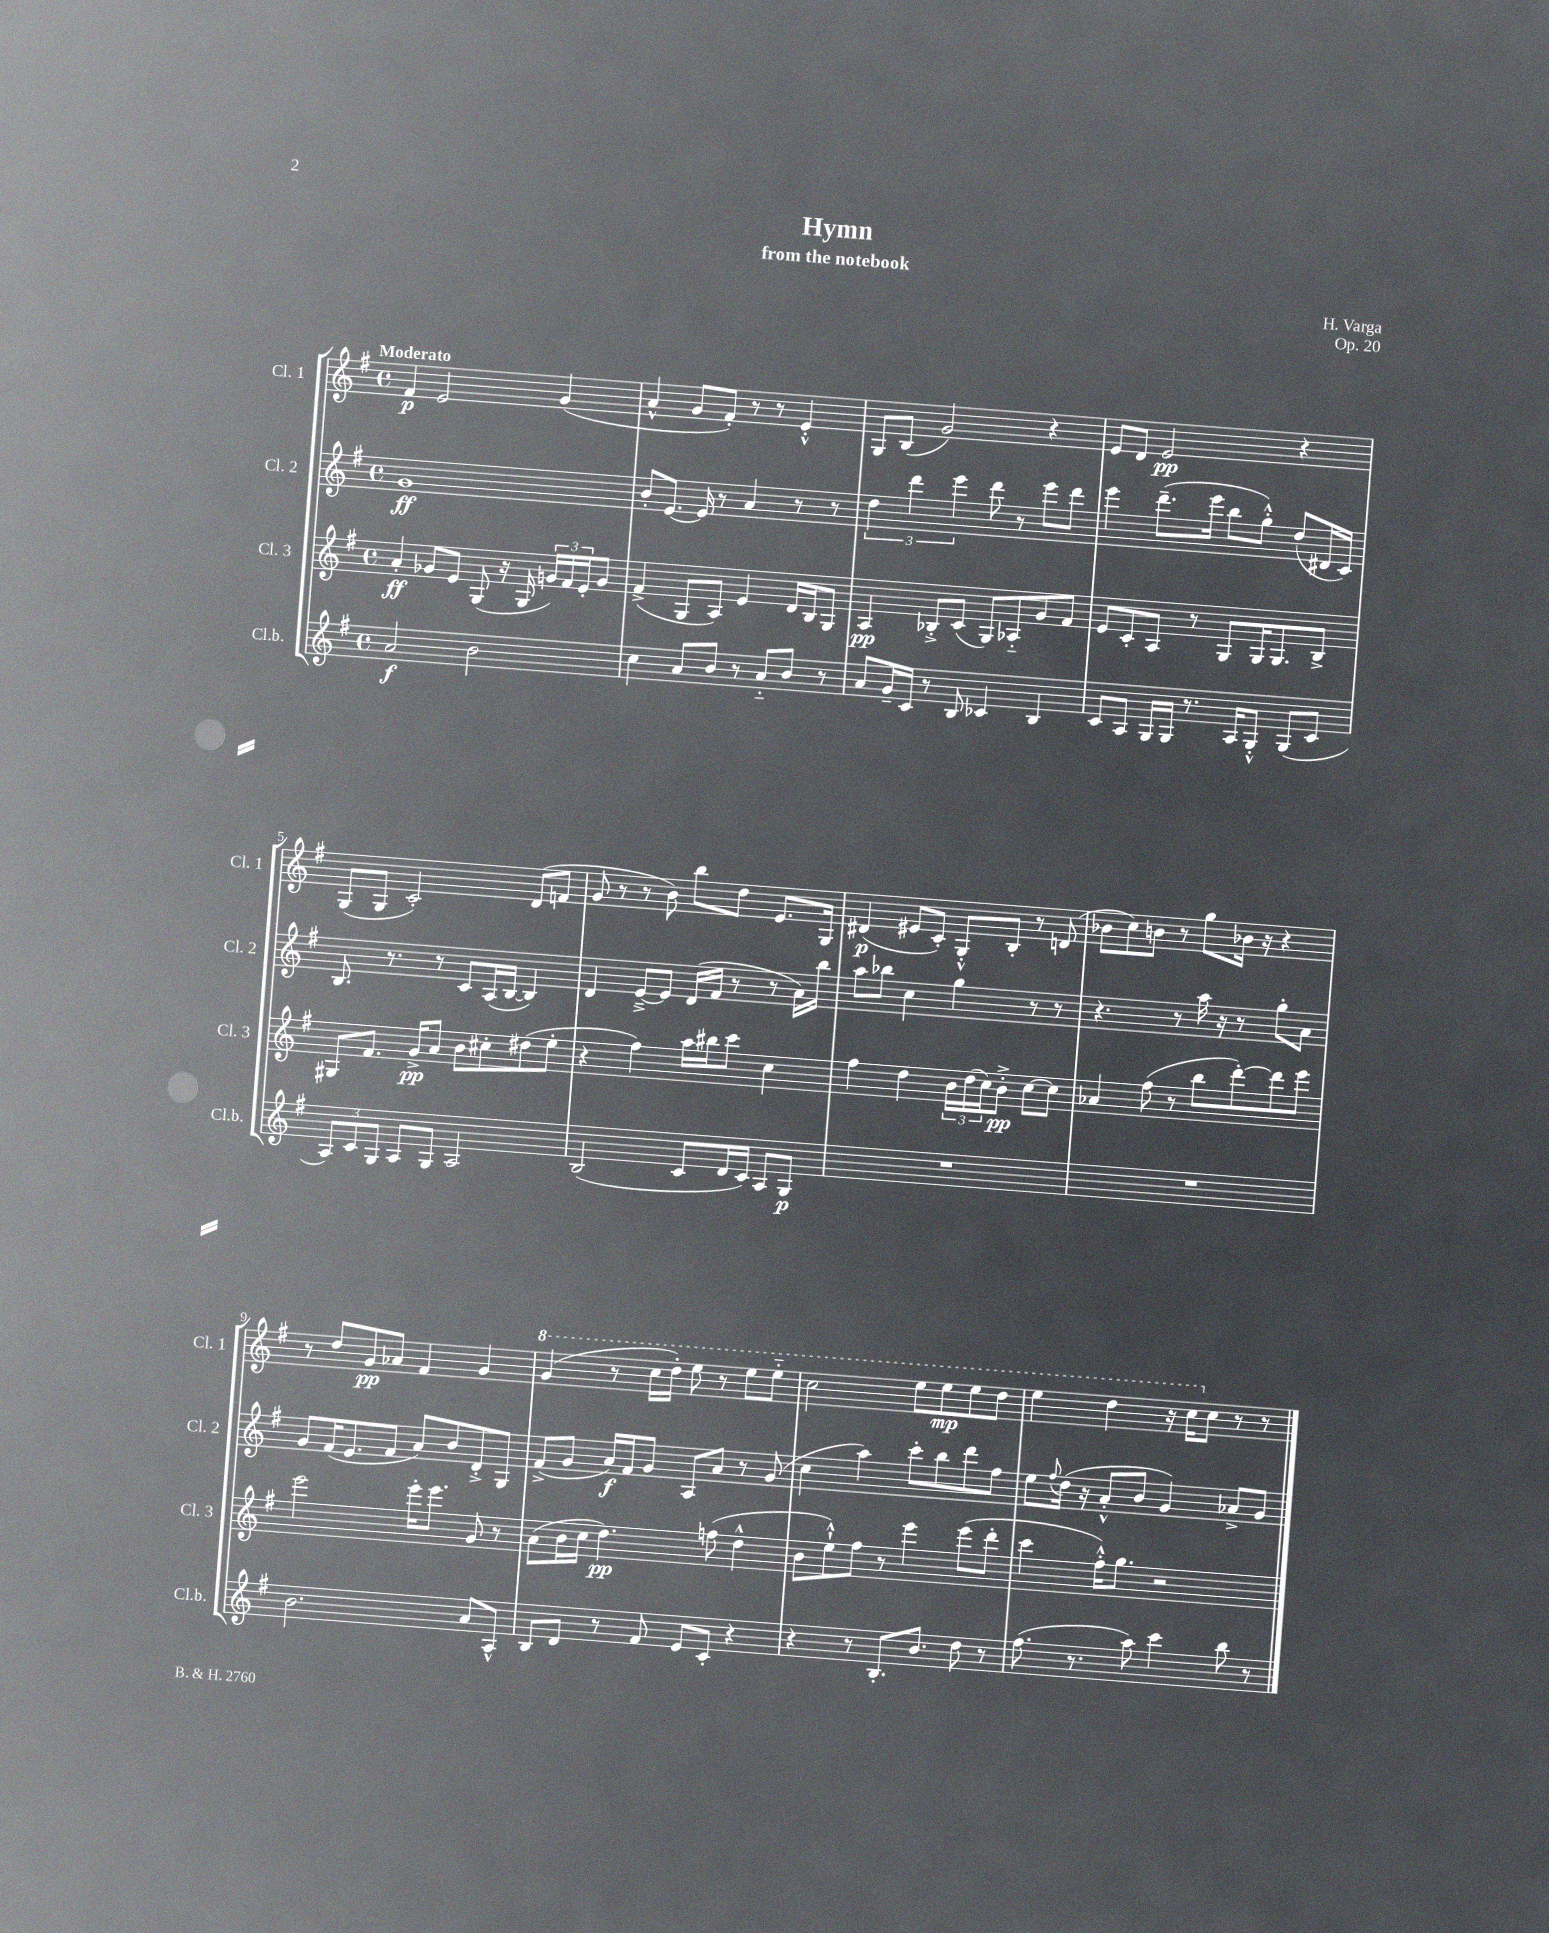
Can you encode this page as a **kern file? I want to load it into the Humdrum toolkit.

**kern	**dynam	**kern	**dynam	**kern	**dynam	**kern	**dynam
*part4	*part4	*part3	*part3	*part2	*part2	*part1	*part1
*staff4	*staff4	*staff3	*staff3	*staff2	*staff2	*staff1	*staff1
*I"Cl.b.	*	*I"Cl. 3	*	*I"Cl. 2	*	*I"Cl. 1	*
*I'Cl.b.	*	*I'Cl. 3	*	*I'Cl. 2	*	*I'Cl. 1	*
*clefG2	*	*clefG2	*	*clefG2	*	*clefG2	*
*k[f#]	*	*k[f#]	*	*k[f#]	*	*k[f#]	*
*M4/4	*	*M4/4	*	*M4/4	*	*M4/4	*
*met(c)	*	*met(c)	*	*met(c)	*	*met(c)	*
=1	=1	=1	=1	=1	=1	=1	=1
!	!	!	!	!	!	!LO:TX:a:B:t=Moderato	!
2a/	f	4a'/	ff	1g	ff	4f#/	p
.	.	8g-X/L	.	.	.	2e/	.
.	.	8e/J	.	.	.	.	.
2b\	.	(8G/	.	.	.	.	.
.	.	16r	.	.	.	.	.
.	.	16G/	.	.	.	.	.
.	.	24gn/LL)	.	.	.	(4g/	.
.	.	24f#/	.	.	.	.	.
.	.	24e'/J	.	.	.	.	.
.	.	8g/J	.	.	.	.	.
=2	=2	=2	=2	=2	=2	=2	=2
4cc\	.	(4f#^/	.	8b'/L	.	4a^^/	.
.	.	.	.	[8.e/J	.	.	.
8a/L	.	8G/L	.	.	.	8g/L	.
.	.	.	.	16e/]	.	.	.
8b/J	.	8A/J)	.	8r	.	8f#'/J)	.
8r	.	4e/	.	4a/	.	8r	.
8a/L	.	.	.	.	.	8r	.
8b/J	.	16d/LL	.	8r	.	4e'^^/	.
.	.	16B/J	.	.	.	.	.
8r	.	8G/J	.	8r	.	.	.
=3	=3	=3	=3	=3	=3	=3	=3
8a/L	.	4A/	pp	6dd\	.	8G/L	.
16g~/L	.	.	.	.	.	(8B/J	.
.	.	.	.	6ddd\	.	.	.
16c/JJ	.	.	.	.	.	.	.
8r	.	8B-X'^/L	.	.	.	2g/)	.
.	.	.	.	6eee\	.	.	.
8B/	.	(8c/J	.	.	.	.	.
4c-X/	.	8G/L)	.	8ddd\	.	.	.
.	.	8A-X/	.	8r	.	.	.
4B/	.	8g/	.	8eee\L	.	4r	.
.	.	8f#/J	.	8ddd\J	.	.	.
=4	=4	=4	=4	=4	=4	=4	=4
8c/L	.	8e/L	.	4eee\	.	8e/L	.
8A/J	.	8c'/	.	.	.	8d/J	.
16G/LL	.	8A/J	.	(8.ddd~\L	.	2e/	pp
16G/JJ	.	.	.	.	.	.	.
8.r	.	8r	.	.	.	.	.
.	.	.	.	16eee\Jk	.	.	.
.	.	8G/L	.	8bb\L	.	.	.
16A/KL	.	.	.	.	.	.	.
8G'^^/J	.	16G/K	.	8gg'^^\J)	.	.	.
.	.	8.G/	.	.	.	.	.
(8G/L	.	.	.	(8dd/L	.	4r	.
8c/J	.	8B^/J	.	16d#X/L	.	.	.
.	.	.	.	16c/JJ)	.	.	.
!!LO:LB:g=z
=5	=5	=5	=5	=5	=5	=5	=5
12A/L)	.	8G#X/L	.	8.B/	.	(8G/L	.
12c/	.	.	.	.	.	.	.
.	.	8.f#/J	.	.	.	8G/J	.
12G/J	.	.	.	.	.	.	.
.	.	.	.	8.r	.	.	.
8A/L	.	.	.	.	.	2c'/)	.
.	.	16g^/KL	pp	.	.	.	.
8G/J	.	8a/J	.	8r	.	.	.
2A/	.	8b\L	.	8c/L	.	.	.
.	.	8cc#X'\	.	(16A/L	.	.	.
.	.	.	.	[16B/JJ	.	.	.
.	.	(8dd#X\	.	4B/])	.	(8d/L	.
.	.	8ee'\J	.	.	.	8fn/J	.
=6	=6	=6	=6	=6	=6	=6	=6
(2B/	.	4r	.	4d/	.	8g/	.
.	.	.	.	.	.	8r	.
.	.	4ff#\)	.	[8e~^/L	.	8r	.
.	.	.	.	8e/J]	.	8b\)	.
8c/L	.	16aa\LL	.	(16d/LL	.	8bb\L	.
.	.	16bb#X\J	.	16f#/JJ	.	.	.
16d/L	.	8ccc\J	.	8r	.	8dd\J	.
16c/JJ)	.	.	.	.	.	.	.
8A/L	.	4cc\	.	8r	.	8.e/L	.
8G/J	p	.	.	16a\LL)	.	.	.
.	.	.	.	16bb\JJ	.	16G/Jk	.
=7	=7	=7	=7	=7	=7	=7	=7
1r	.	4ff#\	.	8aa\L	.	(4d#X/	p
.	.	.	.	8bb-X\J	.	.	.
.	.	4dd\	.	4cc\	.	8e#X/L	.
.	.	.	.	.	.	8c'/J)	.
.	.	24b\LL	.	4gg\	.	8G'^^/L	.
.	.	(24dd\	.	.	.	.	.
.	.	24cc\J)	.	.	.	.	.
.	.	8b'^\J	pp	.	.	8B'/J	.
.	.	[8cc\L	.	8r	.	8r	.
.	.	8cc\J]	.	8r	.	(8dn/	.
=8	=8	=8	=8	=8	=8	=8	=8
1r	.	4a-X/	.	4.r	.	8b-X\L	.
.	.	.	.	.	.	8cc\)	.
.	.	(8ff#\	.	.	.	8bn\J	.
.	.	8r	.	8r	.	8r	.
.	.	8bb\L	.	16aa\	.	8gg\L	.
.	.	.	.	16r	.	.	.
.	.	[8ddd'\)	.	8r	.	16b-X\Jk	.
.	.	.	.	.	.	16r	.
.	.	8ddd\]	.	8gg'\L	.	4r	.
.	.	8eee\J	.	8a\J	.	.	.
!!LO:LB:g=z
=9	=9	=9	=9	=9	=9	=9	=9
2.b\	.	2eee\	.	8g/L	.	8r	.
.	.	.	.	(16f#/K	.	8dd/L	.
.	.	.	.	8.e/	.	.	.
.	.	.	.	.	.	8g/	pp
.	.	.	.	8f#/J	.	8a-X/J	.
.	.	16eee'\KL	.	8a/L)	.	4f#/	.
.	.	8.eee\J	.	.	.	.	.
.	.	.	.	8b/	.	.	.
8a/L	.	8g/	.	8d'^/	.	4g/	.
8A^^/J	.	8r	.	8G/J	.	.	.
=10	=10	=10	=10	=10	=10	=10	=10
*	*	*	*	*	*	*8va	*
8B/L	.	(8a\L	.	(8f#^/L	.	(4gg/	.
8d/J	.	16b\L	.	8g/J	.	.	.
.	.	16cc\JJ	.	.	.	.	.
8r	.	4.dd\)	pp	16a/LL)	f	8r	.
.	.	.	.	16f#/J	.	.	.
8f#/	.	.	.	8g/J	.	16ccc\LL	.
.	.	.	.	.	.	16ddd'\JJ)	.
8e/L	.	.	.	8A/L	.	8eee\	.
8c'/J	.	(8ffn\	.	8a/J	.	8r	.
4r	.	4dd^^\	.	8r	.	8eee\L	.
.	.	.	.	(8g/	.	8eee\J	.
=11	=11	=11	=11	=11	=11	=11	=11
4r	.	8b\L	.	4cc\	.	2ccc\	.
.	.	8ee`^^\)	.	.	.	.	.
8r	.	8ff#\J	.	4aa\)	.	.	.
8.B'/L	.	8r	.	.	.	.	.
.	.	4eee\	.	8ccc'\L	.	8eee\L	.
8.b/J	.	.	.	.	.	.	.
.	.	.	.	8bb\	.	8eee\	mp
8dd\	.	(8eee\L	.	8ddd\	.	8eee\	.
8r	.	8ddd'\J	.	8ff#\J	.	8ddd\J	.
=12	=12	=12	=12	=12	=12	=12	=12
(8.ff#\	.	4ccc\	.	8ee\L	.	4eee\	.
.	.	.	.	8qqff#/	.	.	.
.	.	.	.	(16dd\Jk	.	.	.
8.r	.	.	.	16r	.	.	.
.	.	16ff#'^^\KL)	.	8a'^^/L	.	4ddd\	.
.	.	8.gg\J	.	.	.	.	.
8aa\)	.	.	.	8b/J	.	.	.
4ccc\	.	2r	.	4g/)	.	16r	.
.	.	.	.	.	.	16ccc\KL	.
*	*	*	*	*	*	*X8va	*
.	.	.	.	.	.	8cc\J	.
8bb\	.	.	.	8a-X^/L	.	8r	.
8r	.	.	.	8g/J	.	8r	.
==	==	==	==	==	==	==	==
*-	*-	*-	*-	*-	*-	*-	*-
